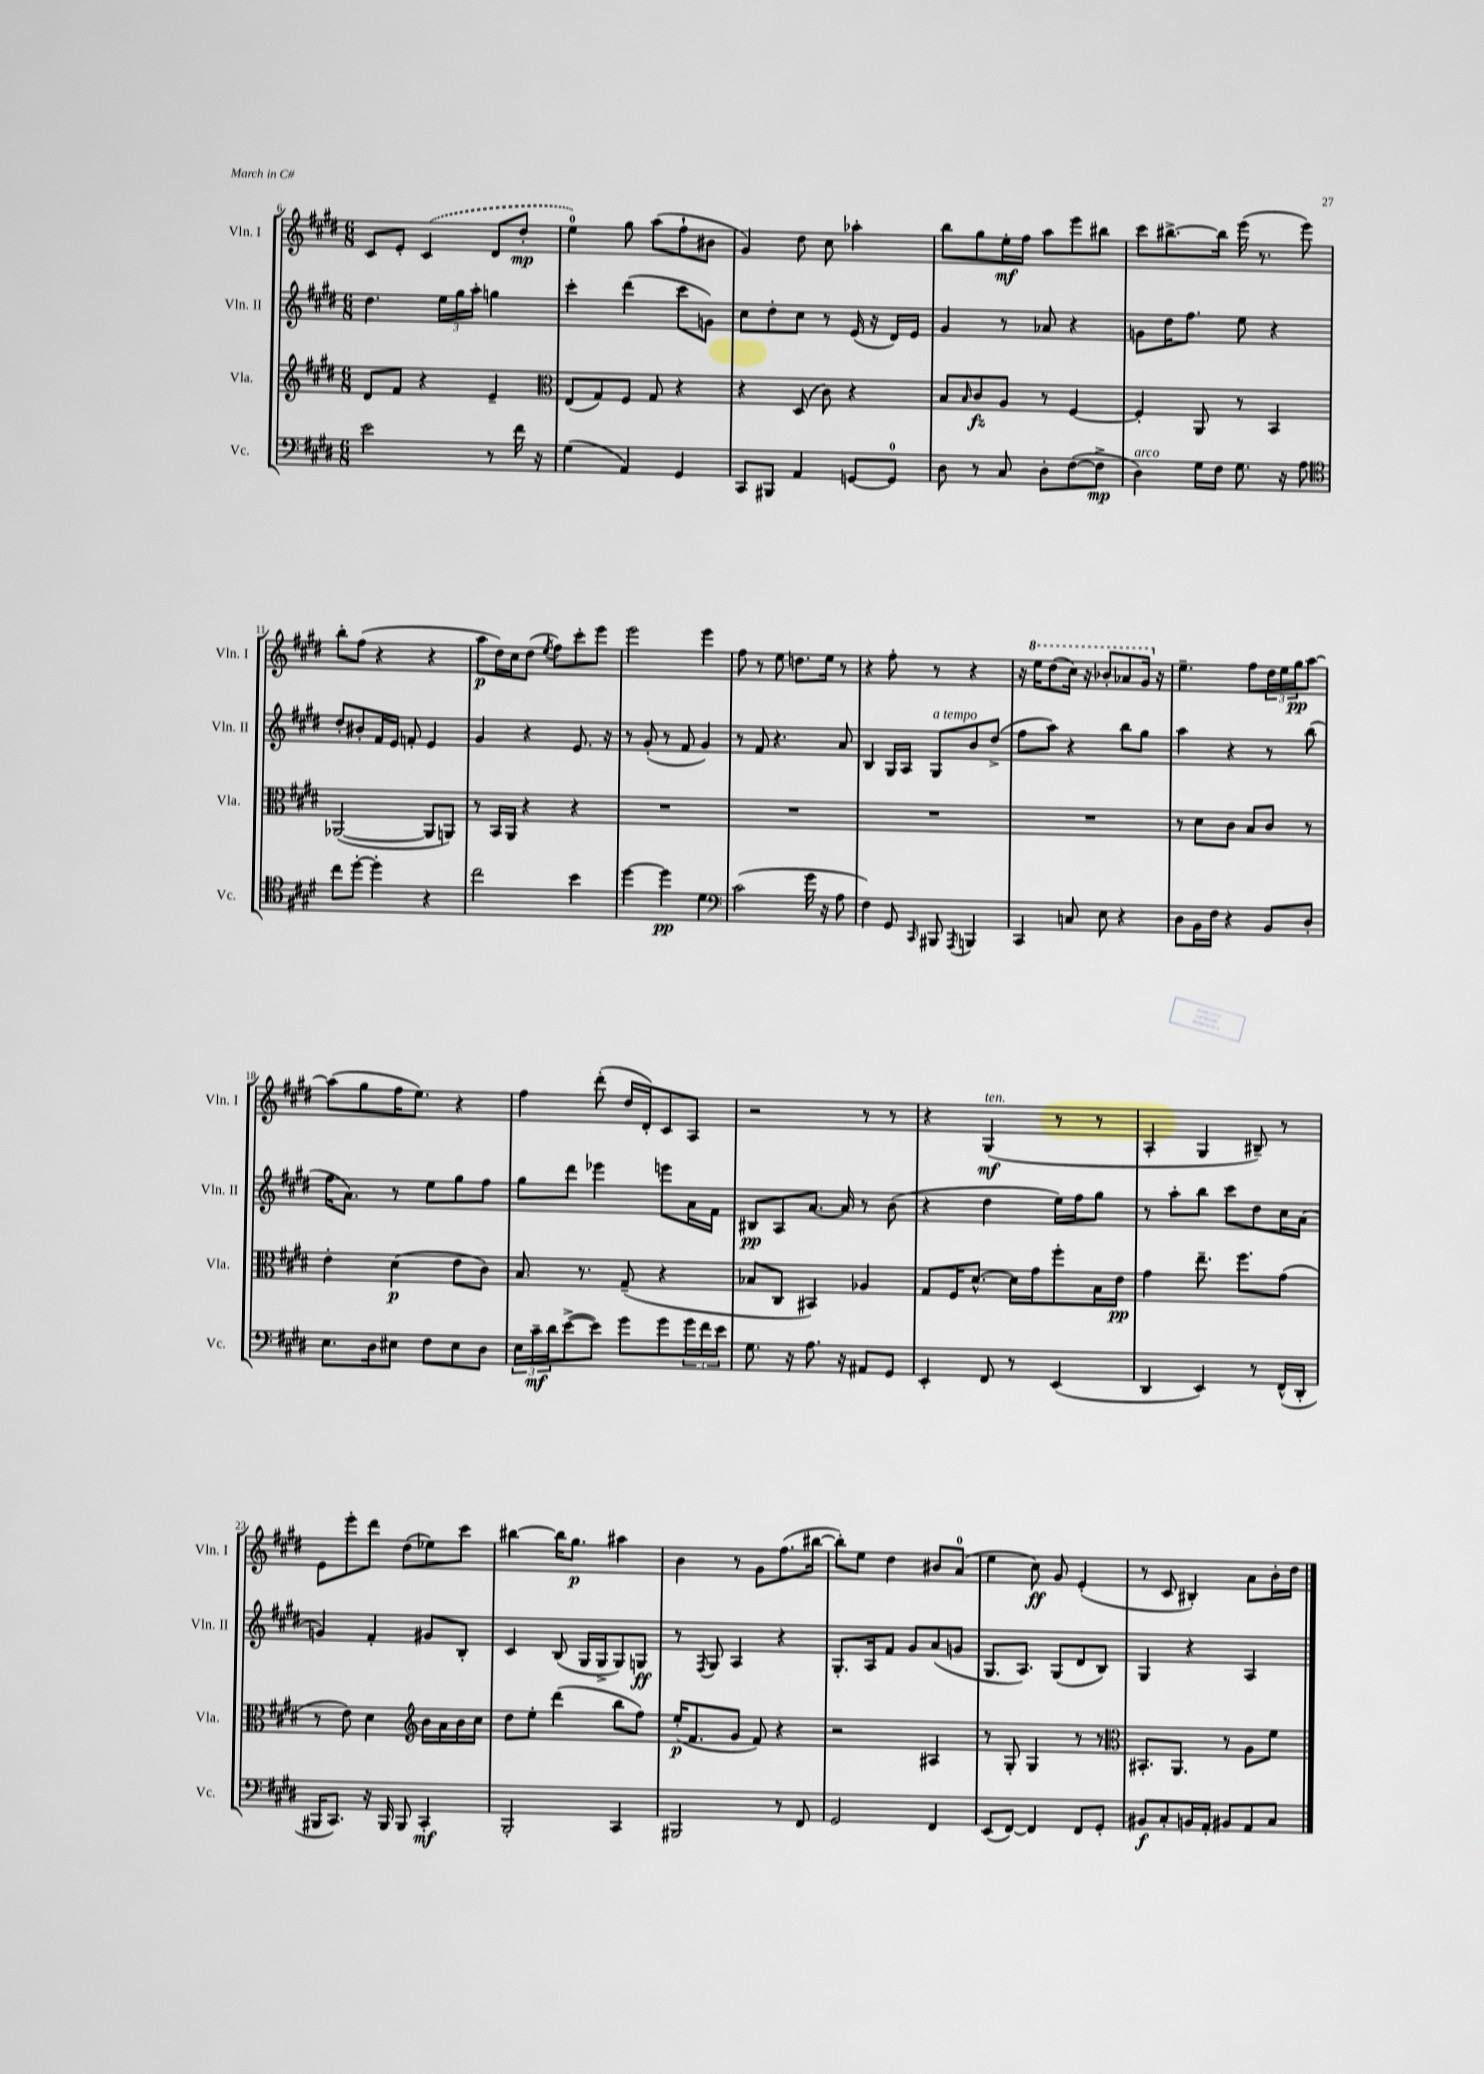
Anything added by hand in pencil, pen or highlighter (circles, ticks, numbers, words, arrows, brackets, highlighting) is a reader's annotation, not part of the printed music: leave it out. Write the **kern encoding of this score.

**kern	**kern	**kern	**kern
*staff4	*staff3	*staff2	*staff1
*clefF4	*clefG2	*clefG2	*clefG2
*k[f#c#g#d#]	*k[f#c#g#d#]	*k[f#c#g#d#]	*k[f#c#g#d#]
*M6/8	*M6/8	*M6/8	*M6/8
2e	8d#	4.dd#	8c#
.	8f#	.	8e'
.	4r	.	(4c#
.	.	24ee	.
.	.	24gg#	.
.	.	24aa'	.
8r	4e~	4gg	8d#
16f#	.	.	8dd#'
16r	.	.	.
=	=	=	=
*	*clefC3	*	*
(4G#	(8E	4ccc#'	4ee)
.	8G#)	.	.
4AA)	8F#	(4ddd#	8gg#
.	8G#	.	(8aa
4GG#	4r	8ccc#	8ff#`
.	.	8g)	8b#
=	=	=	=
8CC#	4r	8cc#	4g#)
8BBB#	.	8dd#'	.
4AA	(8D#	8cc#	8dd#
.	8c#)	8r	8cc#
[8GG	4r	(16e	4aa-'
.	.	16r	.
8GG]	.	16d#)	.
.	.	16e	.
=	=	=	=
8D#	8B	4g#	8bb
.	16qqB	.	.
8r	8c#	.	8gg#
8C#	8A	8r	16ee'
.	.	.	16ff#
8D#'	8r	8a-	8aa
([8F#	[4F#	4r	8eee
8F#^]	.	.	8bb#
=	=	=	=
4D#)	4F#']	8g	8ccc#
.	.	16dd#	[8.bb#^
.	.	8.ff#	.
16G#	8AA	.	.
16F#	.	.	16bb#]
8.G#	8r	8ee	(16eee
.	.	.	8.r
.	4BB	4r	.
16r	.	.	.
8A	.	.	8eee)
=	=	=	=
*clefC4	*	*	*
8cc#	([2AA-	8dd#'	8bb'
[8dd#'	.	8b#'	(8ff#
4dd#']	.	16f#	4r
.	.	16e	.
.	.	8f'	.
4r	8AA-]	4e	4r
.	8AA)	.	.
=	=	=	=
2cc#	8r	4g#	8aa
.	16BB	.	16dd#)
.	16AA	.	16cc#
.	4r	4r	(8dd#
.	.	.	8qee
.	.	.	8ff#)
4b	4r	8.e	8ccc#'
.	.	.	8eee
.	.	16r	.
=	=	=	=
[4dd#	2.r	8r	2eee
.	.	(8g#'	.
4dd#]	.	8r	.
.	.	8f#	.
4d#	.	4g#)	4eee
=	=	=	=
*clefF4	*	*	*
(2c#	2.r	8r	8ff#
.	.	8f#	8r
.	.	4.r	8ee
.	.	.	8.dd
16g#	.	.	.
16r	.	.	16ee
8A	.	8a	8r
=	=	=	=
4F#)	2.r	4B	4r
8GG#	.	16G#	8ff#'
.	.	16A	.
16qqCC#	.	.	.
8BBB#	.	8G#	8r
8qAAA	.	.	.
4BBB	.	8b	4r
.	.	(8dd#^	.
=	=	=	=
4CC#	2.r	8ff#	16r
.	.	.	16eee
.	.	8aa)	(8ddd#
8C	.	4r	16ccc#)
.	.	.	16r
8E	.	.	8bb-'
4r	.	8bb	8aa-
.	.	8gg#	16gg#
.	.	.	16r
=	=	=	=
8D#	8r	4aa	4.ee~
16BB	8d#	.	.
16F#	.	.	.
4r	8c#	4r	.
.	8B	.	8ff#
8BB	8c#	8r	24dd#
.	.	.	24ee
.	.	.	24gg#
8D#'	8r	(8bb	[8aa
=	=	=	=
8.E	4e'	16ff#	(8aa]
.	.	8.a)	.
.	.	.	8gg#
16D#	.	.	.
8E#	(4d#	8r	16ff#
.	.	.	8.ee)
8F#	.	8ee	.
8E#	8e	8gg#	4r
8D#	8c#)	8ff#	.
=	=	=	=
24E	8.B	8gg#	4ff#
24c#~	.	.	.
24d#	.	.	.
([8e^	.	8ddd#	.
.	8.r	.	.
8e])	.	4eee-	(8ddd#'
8g#	(8G#~	.	16dd#
.	.	.	16d#')
8g#	4r	8eee	8c#
24g#	.	16a	8A
24f#	.	.	.
.	.	16f#	.
24e	.	.	.
=	=	=	=
8.G#	8B-	8B#	2r
.	8C#	8A	.
16r	.	.	.
8.A	4BB#)	[8.a	.
16r	.	16a]	.
8AA#	4A-	8r	8r
8GG#	.	(8b	8r
=	=	=	=
4EE'	8G#	4r	4r
.	16F#	.	.
.	[8.d#^^	.	.
8FF#	.	4dd#	(4G#
8r	16d#]	.	.
.	16g#	.	.
(4EE	8ff#'	16ee)	8r
.	.	16ff#	.
.	16B	8gg#	8r
.	16e	.	.
=	=	=	=
4DD#	4g#	8r	4A'
.	.	8aa'	.
4EE)	8.ee~	8bb	4G#
.	.	8ccc#	.
.	8.ff#	.	.
8r	.	8dd#	8B#~)
(16FF#^^	(8g#	16cc#	8r
16DD#'	.	(16a	.
=	=	=	=
16BBB#	8r	4g)	8e
8.CC#)	.	.	.
.	8e)	.	8eee'
16r	4d#	4f#'	8ddd#
16BBB#	.	.	.
8BBB#	.	.	(8dd#
*	*clefG2	*	*
4CC#'	16b	8g#	8ee-)
.	16a	.	.
.	16b	8B'	8ccc#
.	16cc#	.	.
=	=	=	=
2BBB'	8dd#	4c#	[4bb#
.	8ee'	.	.
.	(4ddd#	(8B	16bb#]
.	.	.	8.gg#
.	.	16G#	.
.	.	16G#^	.
4CC#	8bb	8G#)	4aa#
.	8ff#)	8G	.
=	=	=	=
2BBB#	(16ee'	8r	4b
.	8.f#	.	.
.	.	8qF#	.
.	.	8G#	.
.	8g#	4A	8r
.	8f#)	.	8g#
8r	4r	4r	(8.ff#
8FF#	.	.	.
.	.	.	[16bb#
=	=	=	=
2GG#	2r	8.G#'	8bb#'])
.	.	.	8ee
.	.	16A	.
.	.	8f#	4dd#
.	.	8g#	.
4FF#	4A#	(8a	8b#
.	.	8g	(8a
=	=	=	=
(8EE	8r	8.G#	4ee
[8FF#)	8G#'	.	.
.	.	8.A)	.
4FF#]	4G#	.	8cc#)
.	.	(8G#	8g#
8FF#	8r	8d#	(4e'
8GG#'	8r	8B)	.
=	=	=	=
*	*clefC3	*	*
8BB#	8.BB#'	4G#	8r
8C#'	.	.	8c#
.	8.AA	.	.
16BB	.	4r	4B#')
16AA'	.	.	.
8BB#	8r	.	.
8AA	8A	4A	8a
8C#	8f#	.	16b'
.	.	.	16dd#
==	==	==	==
*-	*-	*-	*-
